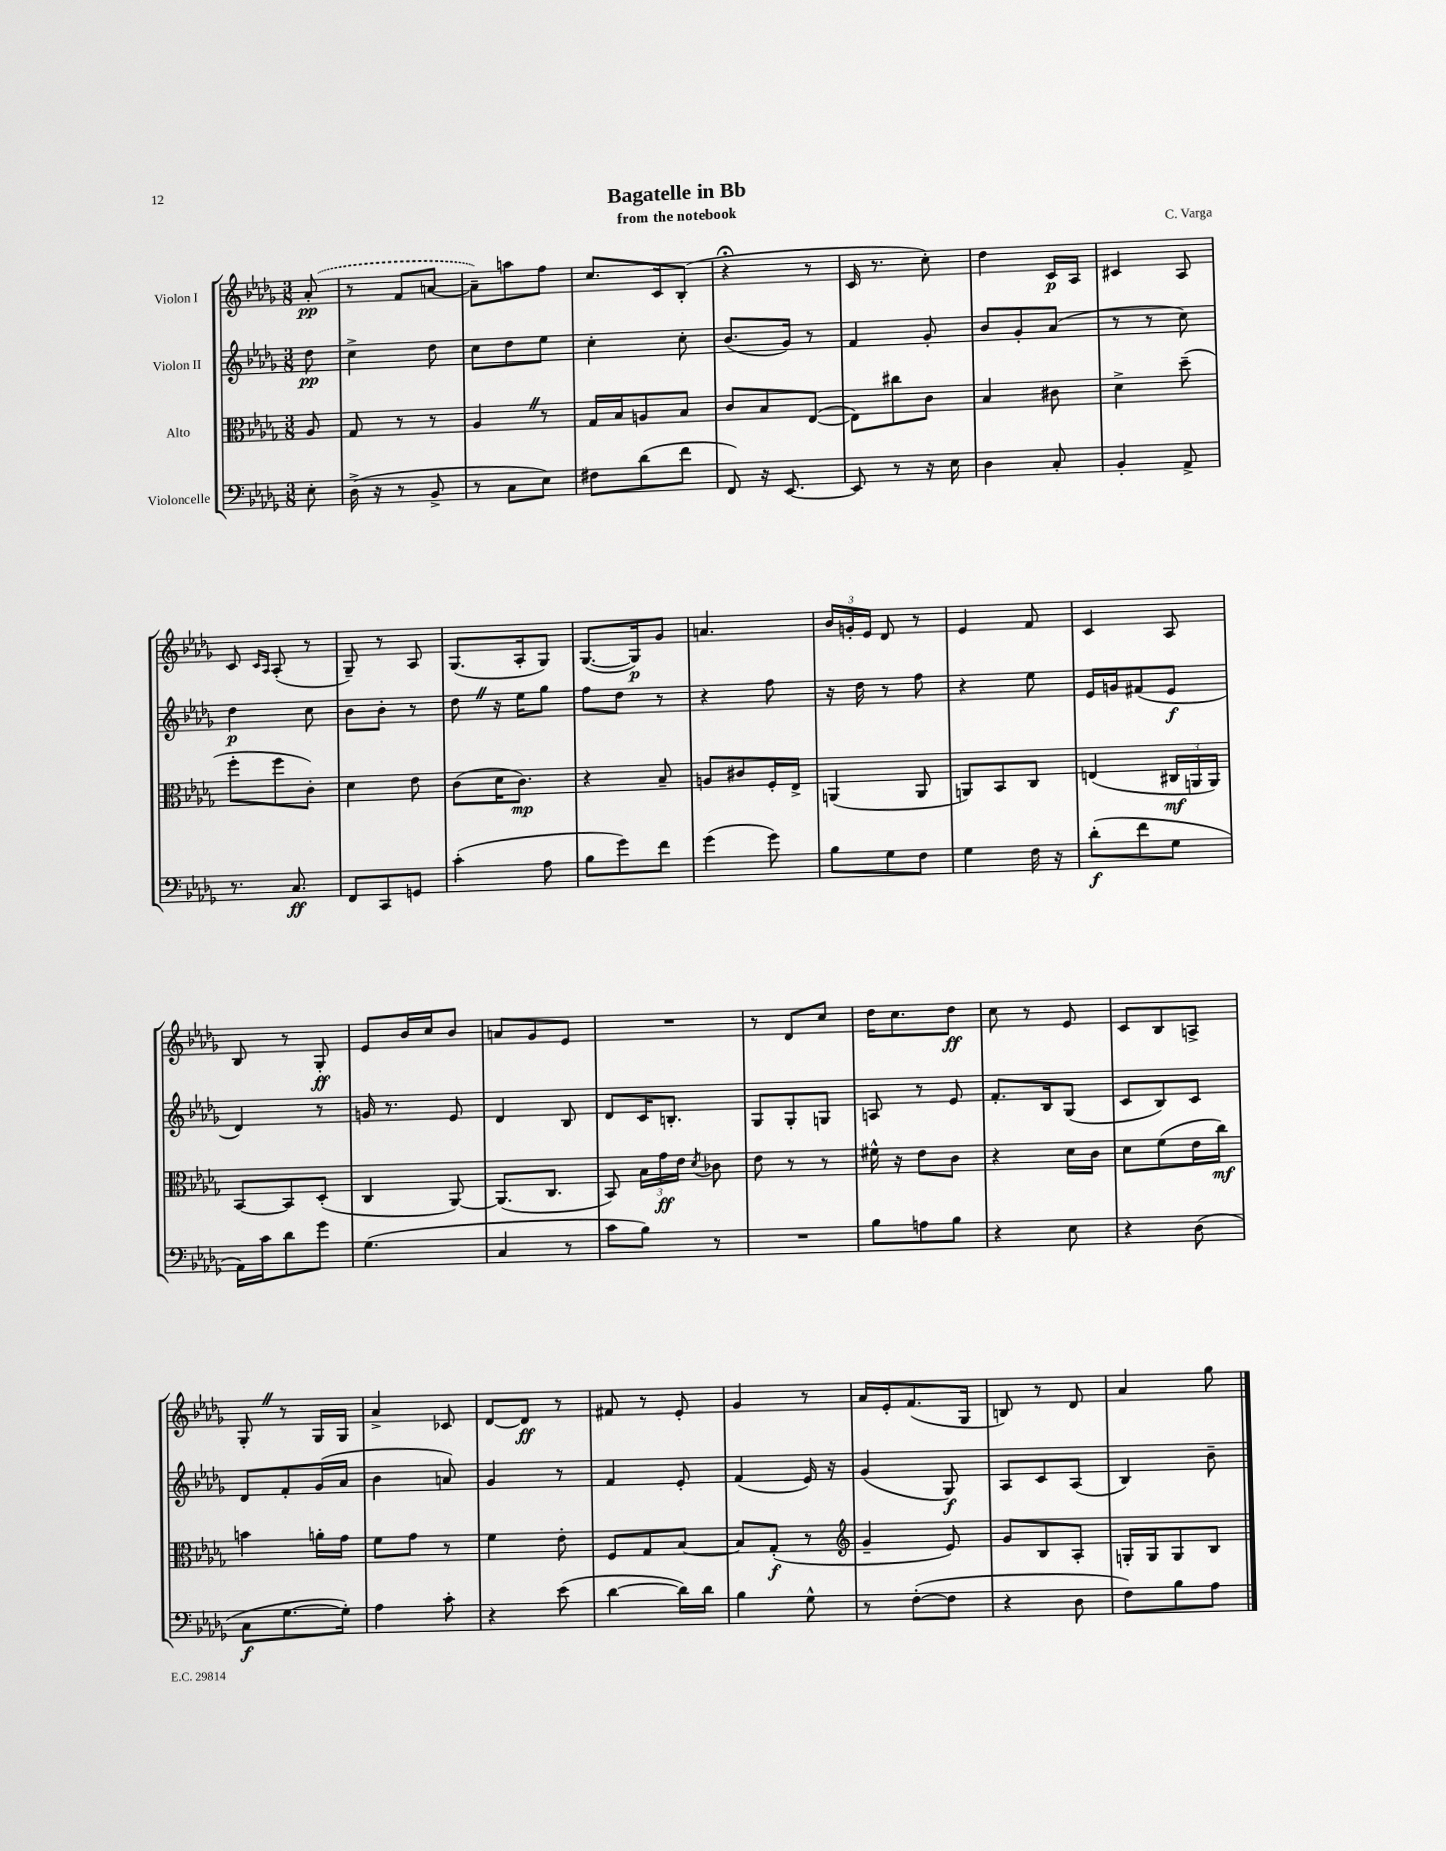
\header { title = "Bagatelle in Bb" composer = "C. Varga" subtitle = "from the notebook" }
<<
\new StaffGroup <<
\new Staff = "s0" \with { instrumentName = "Violon I" } {
    \clef treble \key des \major \numericTimeSignature \time 3/8 \partial 8
    \autoBeamOff \once \slurDashed aes'8-.\pp( |
    r8 f'8[ a'8]~ |
    a'8[--) a''8 f''8] |
    c''8.[ c'16 bes8]-.( |
    r4\fermata r8 |
    c'16 r8. c''8-.) |
    des''4 c'16[\p aes16] |
    cis'4 aes8 |
    c'8 \grace { c'16[ aes16] } aes8-.( r8 |
    ges8--) r8 aes8 |
    ges8.[( aes16-. ges8]) |
    ges8.[~( ges16\p) ges'8] |
    a'4. |
    \tuplet 3/2 { bes'16[ g'16-. ees'16] } des'8 r8 |
    ees'4 f'8 |
    c'4 aes8 |
    bes8 r8 ges8-.\ff |
    ees'8[ bes'16 c''16 bes'8] |
    a'8[ ges'8 ees'8] |
    R4. |
    r8 des'8[ c''8] |
    des''16[ c''8. des''8]\ff |
    c''8 r8 ees'8 |
    c'8[ bes8 a8]-> |
    ges8-. \once \override BreathingSign.text = \markup { \musicglyph "scripts.caesura.straight" } \breathe r8 ges16[ ges16] |
    aes'4-> ces'8 |
    des'8[~ des'8]\ff r8 |
    fis'8 r8 ees'8-. |
    ges'4 r8 |
    aes'16[ ees'16-. f'8.( ges16] |
    b8) r8 des'8 |
    aes'4 ges''8 \bar "|." |
}
\new Staff = "s1" \with { instrumentName = "Violon II" } {
    \clef treble \key des \major \numericTimeSignature \time 3/8 \partial 8
    \autoBeamOff des''8\pp |
    c''4-> des''8 |
    c''8[ des''8 ees''8] |
    c''4-. c''8-. |
    bes'8.[( ges'16]) r8 |
    f'4 ges'8-. |
    bes'8[ ges'8-. aes'8]( |
    r8 r8 c''8) |
    des''4\p c''8 |
    bes'8[ bes'8]-. r8 |
    des''8 \once \override BreathingSign.text = \markup { \musicglyph "scripts.caesura.straight" } \breathe r16 ees''16[ ges''8] |
    f''8[ des''8] r8 |
    r4 f''8 |
    r16 des''16 r8 f''8 |
    r4 ees''8 |
    ees'16[ g'16 fis'8( ees'8]\f |
    des'4) r8 |
    g'16 r8. ees'8 |
    des'4 bes8 |
    des'8[ c'16 b8.]-. |
    ges8[ ges8-. g8] |
    a8 r8 ees'8 |
    f'8.[-. bes16 ges8]( |
    c'8[ bes8) c'8] |
    des'8[ f'8-. ges'16( aes'16] |
    bes'4 a'8) |
    ges'4 r8 |
    f'4 ees'8-. |
    f'4( ees'16) r16 |
    ges'4( ges8\f) |
    aes8[ c'8 aes8]( |
    bes4) bes'8-- \bar "|." |
}
\new Staff = "s2" \with { instrumentName = "Alto" } {
    \clef alto \key des \major \numericTimeSignature \time 3/8 \partial 8
    \autoBeamOff aes8 |
    ges8 r8 r8 |
    aes4 \once \override BreathingSign.text = \markup { \musicglyph "scripts.caesura.straight" } \breathe r8 |
    ges16[ bes16 a8 bes8] |
    c'8[ bes8 ees8]~( |
    ees8[) cis''8 c'8] |
    bes4 cis'8 |
    des'4-> des''8--( |
    f''8[-. f''8 c'8]-.) |
    des'4 ees'8 |
    c'8[( des'16 c'8.]\mp) |
    r4 bes8-- |
    a8[ cis'8 f16-. ees16]-> |
    a,4( a,8 |
    a,8[) bes,8 c8] |
    e4( \tuplet 3/2 { cis16[\mf a,16 a,16]) } |
    bes,8[~ bes,8 des8]-.( |
    c4 aes,8~) |
    aes,8.[( c8.] |
    bes,8) \tuplet 3/2 { bes16[ ges'16\ff ees'16] } \acciaccatura { des'8 } ces'8 |
    ees'8 r8 r8 |
    fis'16-^ r16 ees'8[ c'8] |
    r4 des'16[ c'16] |
    des'8[ f'8( ees'16 c''16]\mf) |
    b'4 a'16[-. ges'16] |
    f'8[ ges'8] r8 |
    f'4 ees'8-. |
    f8[ ges8 bes8]~ |
    bes8[ ges8]-.\f( r8 |
    \clef treble ges'4-- ees'8) |
    ges'8[ bes8 aes8]-. |
    g16[-. g16 g8 bes8] \bar "|." |
}
\new Staff = "s3" \with { instrumentName = "Violoncelle" } {
    \clef bass \key des \major \numericTimeSignature \time 3/8 \partial 8
    \autoBeamOff ees8-. |
    des16->( r16 r8 bes,8-> |
    r8 c8[ ees8]) |
    fis8[ des'8( f'8] |
    f,8) r16 ees,8.~ |
    ees,8 r8 r16 ees16 |
    des4 c8-. |
    bes,4-. aes,8-> |
    r8. c8.\ff |
    f,8[ c,8 g,8] |
    c'4-.( aes8 |
    bes8[ ges'8) f'8] |
    ges'4( ges'8) |
    bes8[ ges8 f8] |
    ges4 f16 r16 |
    des'8[-.\f( f'8 ges8] |
    aes,16[) c'16 des'8 ges'8] |
    ges4.( |
    c4 r8 |
    c'8[ bes8]) r8 |
    R4. |
    bes8[ a8 bes8] |
    r4 ees8 |
    r4 des8( |
    c8[\f ges8.~ ges16]-.) |
    aes4 c'8-. |
    r4 ees'8( |
    des'4~ des'16[) des'16] |
    bes4 ges8-^ |
    r8 f8[~-.( f8] |
    r4 des8 |
    f8[) bes8 aes8] \bar "|." |
}
>>
>>
\layout { \context { \Score \remove "Bar_number_engraver" } }
